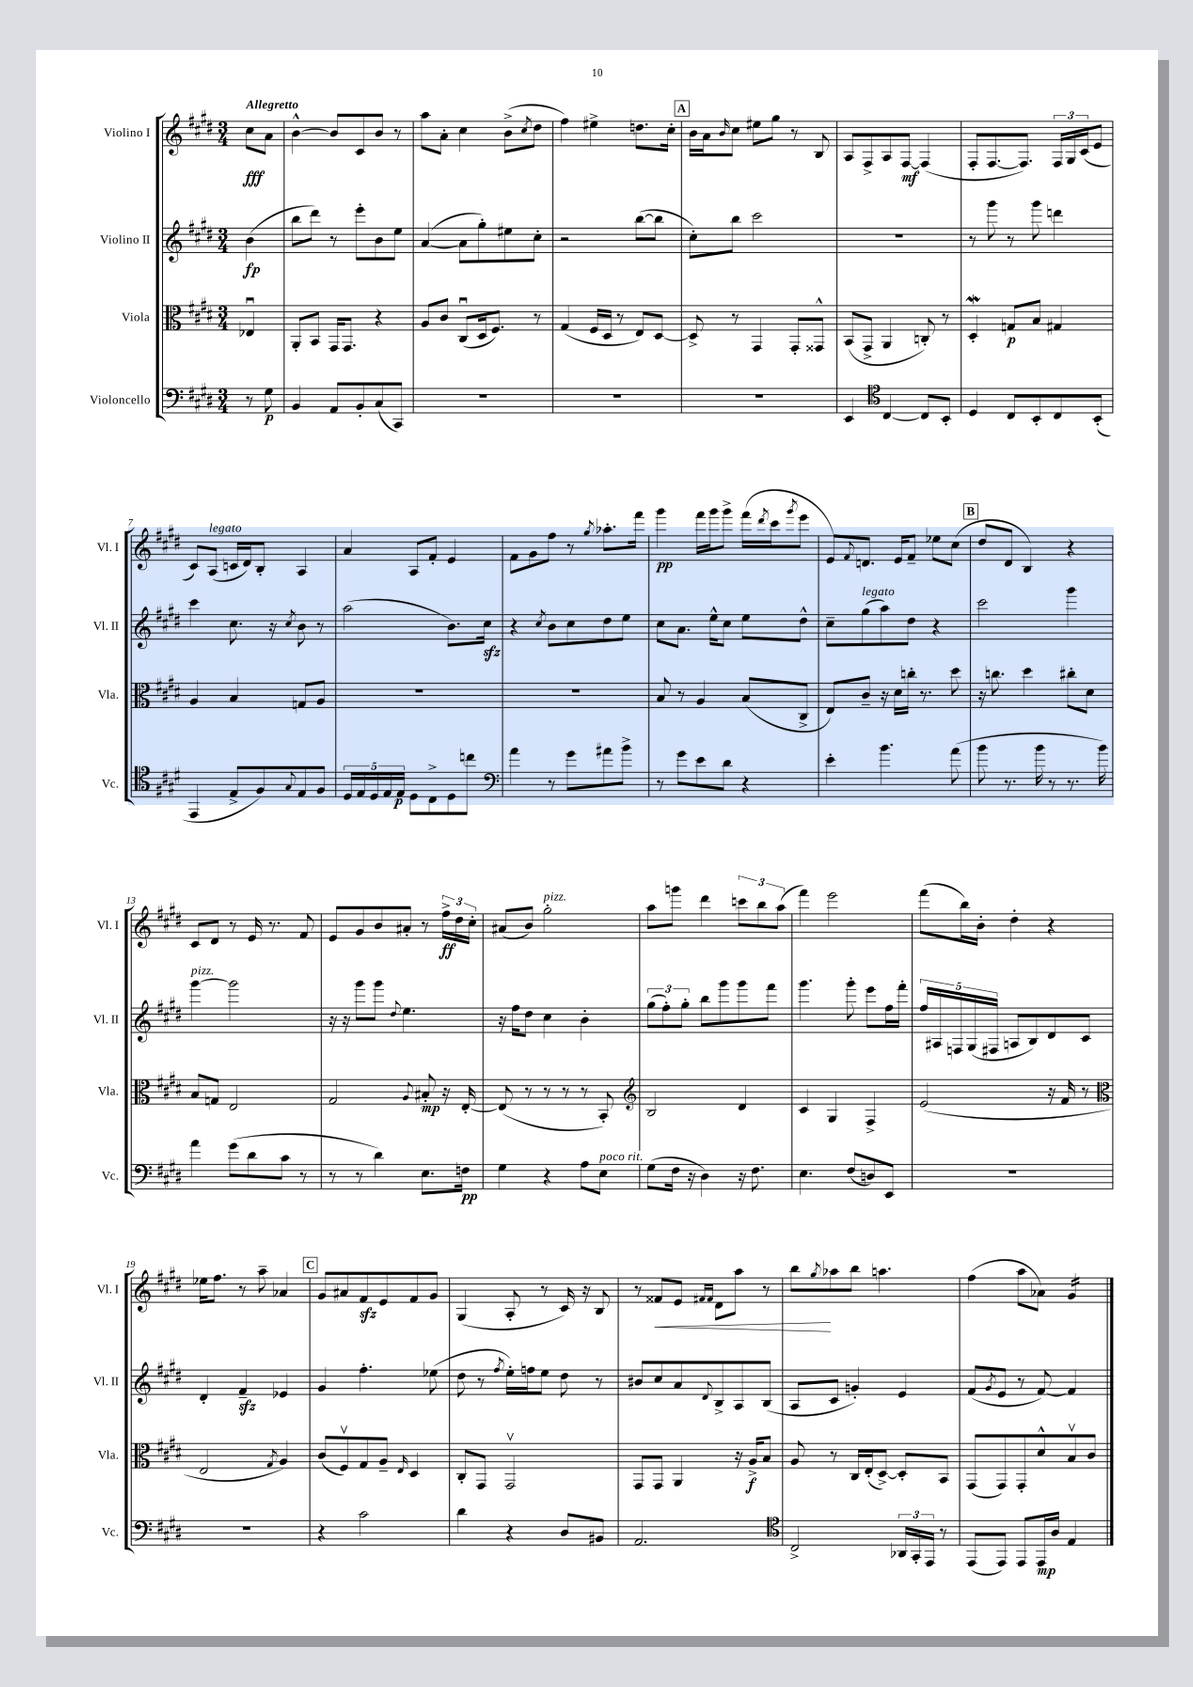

**kern	**kern	**kern	**kern
*staff4	*staff3	*staff2	*staff1
*clefF4	*clefC3	*clefG2	*clefG2
*k[f#c#g#d#]	*k[f#c#g#d#]	*k[f#c#g#d#]	*k[f#c#g#d#]
*M3/4	*M3/4	*M3/4	*M3/4
8r	4E-u	(4b	8cc#
8G#	.	.	8a
=	=	=	=
4BB	8AA'	8bb	[4b^^
.	8BB	8ddd#)	.
8AA	16GG#	8r	8b]
.	8.GG#	.	.
8BB'	.	8eee'	8c#
(8C#	4r	8b	8b
8CC#)	.	8ee	8r
=	=	=	=
2.r	8A	([4a	8aa
.	8c#	.	8a'
.	(8C#u	8a]	4cc#
.	16D#	8gg#')	.
.	8.F#)	.	.
.	.	8ee#	(8b^
.	.	.	8qcc#
.	8r	8cc#'	8dd#
=	=	=	=
2.r	(4G#	2r	4ff#)
.	16F#	.	4ee#^
.	16D#	.	.
.	8r	.	.
.	8E)	([8bb	8.dd
.	[8D#	8bb]	.
.	.	.	16cc#'
=	=	=	=
2.r	8D#^]	8cc#')	16b
.	.	.	16a
.	.	.	16qqb
.	8r	8bb	8cc#
.	4GG#	2ccc#	8ee#
.	.	.	8gg#
.	8GG#'	.	8r
.	8GG##^^	.	8B
=	=	=	=
4EE	(8BB	2.r	8A
.	8GG#^	.	8F#^
*clefC4	*	*	*
[4C#	4AA	.	8A
.	.	.	[8F#
8C#]	8C')	.	(4F#]
8BB'	8r	.	.
=	=	=	=
4D#	4D#'	8r	8F#'
.	.	8ggg#	[8.F#
8C#	8G	8r	.
.	.	.	8.F#])
8BB'	8B	8ggg#	.
8C#	4G#	4ddd	24F#
.	.	.	24G#
.	.	.	(24c#
(8BB'	.	.	8e
=	=	=	=
4EE	4A	4ccc#	8c#)
.	.	.	(8A
8E^	4B	8.cc#	16c
.	.	.	16d#)
8F#)	.	.	8B'
.	.	16r	.
8qqG#	.	8qcc#	.
8E	8G	8b	4A
8F#	8A	8r	.
=	=	=	=
20D#	2.r	(2aa	4a
20E	.	.	.
20D#	.	.	.
20E	.	.	.
20E	.	.	.
8D#	.	.	8A
8C#^	.	.	8f#'
8D#	.	8.b)	4e
8cc	.	.	.
.	.	16cc#	.
=	=	=	=
*clefF4	*	*	*
4a	2.r	4r	8f#
.	.	.	8g#
.	.	8qcc#	.
8r	.	8b	8ff#
8g#	.	8cc#	8r
.	.	.	8qgg#
8a#	.	8dd#	8.aa-'
8b^	.	8ee	.
.	.	.	16fff#
=	=	=	=
8r	8B	8cc#	4ggg#
8g#	8r	8.a	.
8e	4A	.	16fff#
.	.	16ee^^	16ggg#
8d#	.	8cc#	8ggg#^
4r	(8B	8ee	(16fff#
.	.	.	8qddd#
.	.	.	16ccc#
.	.	.	8qggg#
.	8C#^	8dd#^^	8eee
=	=	=	=
4e'	8E)	8cc#~	8e)
.	.	.	8qqf#
.	8c#~	(8gg#	8.d
4.b	16r	8aa)	.
.	16d#	.	16e
.	16cc'	8dd#	8f#~
.	8.r	.	.
.	.	4r	8ee-
(8a	8dd#	.	(8cc#
=	=	=	=
8b	16r	2ccc#	8dd#
.	8.cc	.	.
8.r	.	.	8d#
.	4dd#	.	4B)
16b	.	.	.
8r	.	.	.
8.r	8cc#'	4ggg#	4r
.	8d#	.	.
16b)	.	.	.
=	=	=	=
4a	8B	[4ggg#	8c#
.	8G	.	8d#
(8g#	2E	2ggg#]	8r
8d#	.	.	16e
.	.	.	8.r
8c#	.	.	.
8r	.	.	8f#
=	=	=	=
8r	2G#	16r	8e
.	.	16r	.
8r	.	8ggg#	8g#
4d#)	.	8ggg#	8b
.	.	8qqdd#	.
.	.	4.ee	8a#'
.	8qqA	.	.
8.E	8B#'	.	8r
.	16r	.	24ff#^
.	.	.	24dd#
16F	[16E'	.	.
.	.	.	24cc#'
=	=	=	=
4G#	(8E]	16r	(8a#
.	.	16ff#	.
.	8r	8dd#	8b)
4r	8r	4cc#	2gg#'
.	8r	.	.
8A	8r	4b'	.
8E	8BB')	.	.
=	=	=	=
*	*clefG2	*	*
(8G#	2B	(12gg#	8aa
.	.	12ff#')	.
16F#	.	.	8ggg
.	.	12gg#'	.
16r	.	.	.
4D#)	.	8bb	4ddd#
.	.	8ggg#	.
16r	4d#	8ggg#	12ccc
8.F#	.	.	.
.	.	.	12bb
.	.	8fff#	.
.	.	.	(12aa
=	=	=	=
4.E	4c#	4.ggg#	4fff#)
.	4G#	.	2eee
(8F#	.	8ggg#'	.
8D)	4F#^	8eee	.
8EE	.	16ff#	.
.	.	16fff#'	.
=	=	=	=
2.r	(2e	20ff#	(8fff#
.	.	20A#	.
.	.	20F	.
.	.	.	16bb)
.	.	(20G#	.
.	.	.	16b'
.	.	20F#	.
.	.	8A	4dd#'
.	.	8B)	.
.	16r	8d#	4r
.	16f#	.	.
.	8r	8c#	.
=	=	=	=
*	*clefC3	*	*
2.r	2E	4d#'	16ee-
.	.	.	8.ff#
.	.	4f#~	8r
.	.	.	8aa~
.	8qG#	.	.
.	4A)	4e-	4a-
=	=	=	=
4r	(8c#	4g#	8g#
.	8F#v)	.	8a#
2c#	8G#	4.ff#'	8f#
.	8A~	.	8e
.	16qqE	.	.
.	4D#	.	8f#
.	.	(8ee-	8g#
=	=	=	=
4d#	8C#'	8dd#	(4G#
.	8GG#	8r	.
.	.	8qff#	.
4r	2GG#v	16ee')	8A'
.	.	16ff	.
.	.	8ee	8r
8D#	.	8dd#	16c#)
.	.	.	16r
8BB#	.	8r	8B
=	=	=	=
2.AA	8GG#	8b#	8r
.	8GG#	8cc#	8f##
.	4AA	8a	8e
.	.	.	16qqf#
.	.	8qqd#	16qqf#
.	.	8B^	8d#
.	16r	8A	8aa
.	16A^	.	.
.	8B	(8B	8r
=	=	=	=
*clefC4	*	*	*
2C#^	8A	8A	8bb
.	.	.	8qgg#
.	8r	8c#	8aa-
.	16C#	4g')	8bb
.	(16E'	.	.
.	[8D#^)	.	4.aa
24AA-	8D#']	4e	.
24GG#'	.	.	.
24EE	.	.	.
8r	8BB	.	.
=	=	=	=
(8EE	(8GG#	(8f#	(4ff#
.	.	8qg#	.
8EE)	8GG#)	8e	.
8EE	8GG#'	8r	8aa
16EE	8d#^^	[8f#)	8a-)
16A	.	.	.
4E	8Bv	4f#]	4g#
.	8c#	.	.
==	==	==	==
*-	*-	*-	*-
